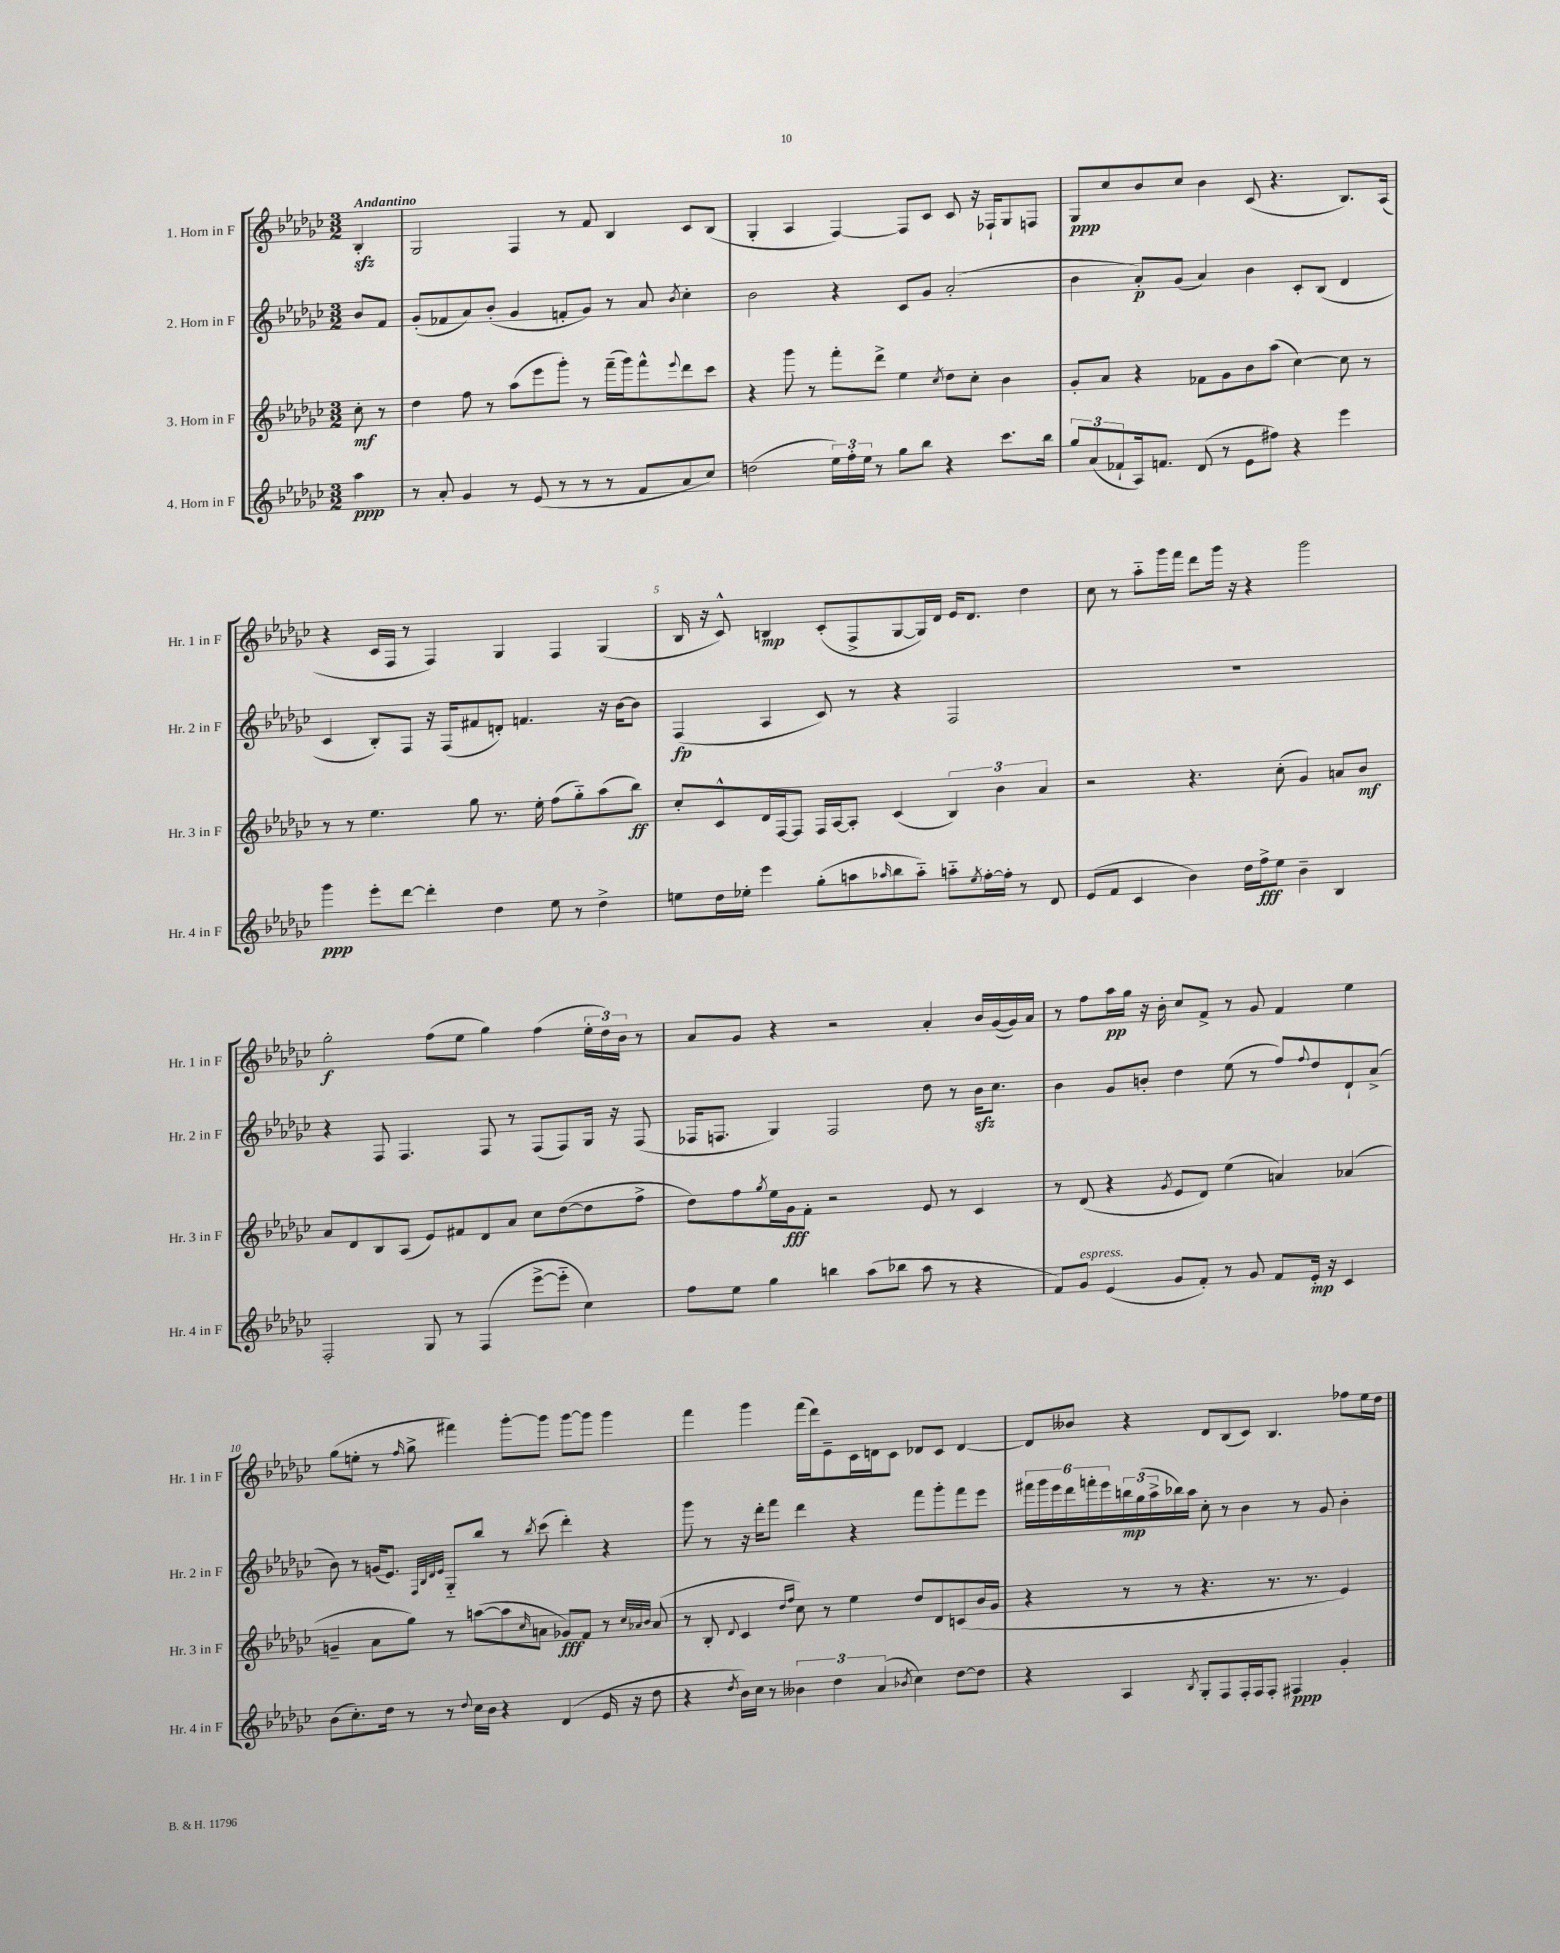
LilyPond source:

<<
\new StaffGroup <<
\new Staff = "s0" \with { instrumentName = "1. Horn in F" shortInstrumentName = "Hr. 1 in F" } {
    \clef treble \key ges \major \numericTimeSignature \time 3/2 \partial 4 \tempo "Andantino"
    bes4-.\sfz |
    ges2 f4 r8 f'8 bes4 ces'8 bes8( |
    ges4-. aes4 f4~) f8 ces'8 ces'8 r16 fes16-! ges8 f8 |
    ges8\ppp ces''8 bes'8 ces''8 bes'4 ces'8( r4. bes8.) aes16( |
    r4 ces'16 f16 r8 f4) ges4 f4 ges4( |
    bes16 r16 ces'8-^) b4\mp ces'8-.( f8-> ges8~ ges16) des'16 ees'16 des'8. des''4 |
    ces''8 r8 aes''8-_ ges'''16 f'''16 des'''8 ges'''16 r16 r4 ges'''2 |
    ges''2-.\f f''8( ees''8 ges''4) f''4( \tuplet 3/2 { ees''16-. des''16) bes'16 } r8 |
    aes'8 ges'8 r4 r2 aes'4-. bes'16 ges'16~( ges'16) aes'16 |
    r8 f''8 aes''16\pp ges''16 r16 bes'16-. ces''8 f'8-> r8 ges'8 f'4 ees''4 |
    ges''8( e''8-. r8 \grace { f''16 } ges''8-> fis'''4) ges'''8~-. ges'''8 ges'''8~ ges'''8 ges'''4 |
    f'''4 ges'''4 f'''16( des'''16) ees'8-- ces'16 d'16 ces'8 des'8 ces'8 des'4~ |
    des'8 beses'8 r4 des'8 bes8( ces'8) bes4. fes''8 ees''16 des''16 \bar "|." |
}
\new Staff = "s1" \with { instrumentName = "2. Horn in F" shortInstrumentName = "Hr. 2 in F" } {
    \clef treble \key ges \major \numericTimeSignature \time 3/2 \partial 4
    bes'8 f'8 |
    ges'8-.( fes'8 aes'8) bes'8-.( ges'4 f'8-. ges'8) r8 aes'8 \acciaccatura { bes'8 } ces''4-. |
    bes'2 r4 ces'8 ges'8 aes'2-.( |
    bes'4 aes'8-.\p) ges'8( aes'4) bes'4 ces'8-. bes8( des'4 |
    ces'4 bes8-.) f8 r16 f16( fis'8 d'8-.) f'4. r16 bes'16~ bes'8 |
    f4\fp( aes4 ces'8) r8 r4 f2 |
    R1. |
    r4 f8 f4. f8 r8 f8( f8) ges16 r16 f8( |
    fes16 f8. ges4) f2 des''8 r8 bes'16\sfz ces''8. |
    bes'4 ges'8 b'8-. des''4 ees''8( r8 f''8) \appoggiatura { f''8 } des''8 des'8-! aes'8->( |
    bes'8) r8 g'16( ees'8.) \grace { f32 bes32 des'32 ees'32 } ges8-_ bes''8 r8 \acciaccatura { bes''8 } ces'''8( des'''4-.) r4 |
    ges'''8 r8 r16 des'''16-. f'''8 des'''4 r4 f'''8 ges'''8-. f'''8 ees'''8 |
    \tuplet 6/4 { fis'''16 ges'''16 ees'''16 des'''16 f'''16-. ees'''16 } \tuplet 3/2 { b''16\mp ges''16( aes''16-> } bes''16) aes''16 ces''8-. r8 bes'4 r8 ges'8 bes'4-. \bar "|." |
}
\new Staff = "s2" \with { instrumentName = "3. Horn in F" shortInstrumentName = "Hr. 3 in F" } {
    \clef treble \key ges \major \numericTimeSignature \time 3/2 \partial 4
    ces''8-.\mf r8 |
    des''4 f''8 r8 aes''8( ees'''8 ges'''8-.) r8 f'''16--( ges'''16) f'''8-^ \appoggiatura { ees'''8 } des'''8 ces'''8 |
    r4 ges'''8 r8 f'''8-. des'''8-> ees''4 \acciaccatura { ces''8 } des''8 ces''8-. bes'4 |
    ges'8-. aes'8 r4 fes'8 ges'8 bes'8 aes''8( ces''4~) ces''8 r8 |
    r8 r8 ees''4. ges''8 r8. ees''16-. f''8( ges''8-_) aes''8( bes''8\ff) |
    ces''8-. ces'8-^ des'16 f16~ f8 f16 aes16~ aes8-. ces'4( \tuplet 3/2 { bes4) bes'4 aes'4 } |
    r2 r4. ces''8-.( ges'4) a'8 bes'8\mf |
    aes'8 des'8 bes8 aes8( ees'8) fis'8 des'8 aes'8 ces''8 des''8~( des''8 f''8-> |
    des''8) f''8 \acciaccatura { ges''8 } ees''16 ges'16\fff f'8-. r2 ees'8 r8 ces'4 |
    r8 des'8( r4 \acciaccatura { ges'8 } ees'8 des'8) ees''4( a'4) aes'4( |
    g'4-- aes'8 ges''8) r8 a''8~( a''8 \grace { ces''16 } a'8 ges'8\fff) f'8 r8 \grace { ces''32 aes'32 bes'32 } aes'8( |
    r8 bes8-. \appoggiatura { des'8 } ces'4 \grace { des''16 f''16 } ces''8) r8 ees''4 des''8 des'8 c'8( bes'16 ges'16 |
    r4 r8 r8 r4. r8. r8. ees'4) \bar "|." |
}
\new Staff = "s3" \with { instrumentName = "4. Horn in F" shortInstrumentName = "Hr. 4 in F" } {
    \clef treble \key ges \major \numericTimeSignature \time 3/2 \partial 4
    aes''4\ppp |
    r8 aes'8-. ges'4 r8 ees'8( r8 r8 r8 f'8 aes'8 ces''8) |
    d''2( \tuplet 3/2 { ees''16) f''16-. ees''16 } r8 ges''8 bes''8 r4 ces'''8. bes''16 |
    \tuplet 3/2 { ges''8 aes'8( fes'8-! } aes16) f'8. des'8( r8 ees'8 fis''8) r4 ees'''4 |
    ges'''4\ppp ees'''8-. des'''8~ des'''4-. des''4 ees''8 r8 des''4-> |
    e''8 des''16 ees''16-. ees'''4 ges''8-.( a''8 \grace { aes''16 } bes''8 aes''8-_) a''8-_ \acciaccatura { ees''8 } f''16~-. f''16-. r8 des'8 |
    ees'8( f'8 ces'4 bes'4) des''16 f''16->\fff ees''8 bes'4-- bes4 |
    f2-. ges8 r8 f4( ees'''8~-> ees'''8-_ ces''4) |
    f''8 ees''8 ges''4 b''4 aes''8( bes''8 aes''8 r8 r4 |
    f'8) ges'8^\markup { \italic "espress." } ees'4( ges'8 f'8-.) r8 ges'8 f'8 ees'16-.\mp r16 ces'4 |
    bes'8( ces''8.-.) des''16 r8 r8 \appoggiatura { des''8 } ces''16 bes'16 r4 des'4( ees'16 r16 des''8 |
    r4 \acciaccatura { des''8 } bes'16) ces''16 r8 \tuplet 3/2 { beses'4 des''4 aes'4( } \acciaccatura { bes'8 } ces''4) des''8~ des''8 |
    r4 aes4 \acciaccatura { bes8 } ges8-. f8 f16-. f16 f8-. fis4\ppp ges'4-. \bar "|." |
}
>>
>>
\layout { \context { \Score \override BarNumber.break-visibility = ##(#f #t #t) barNumberVisibility = #(every-nth-bar-number-visible 5) } }
